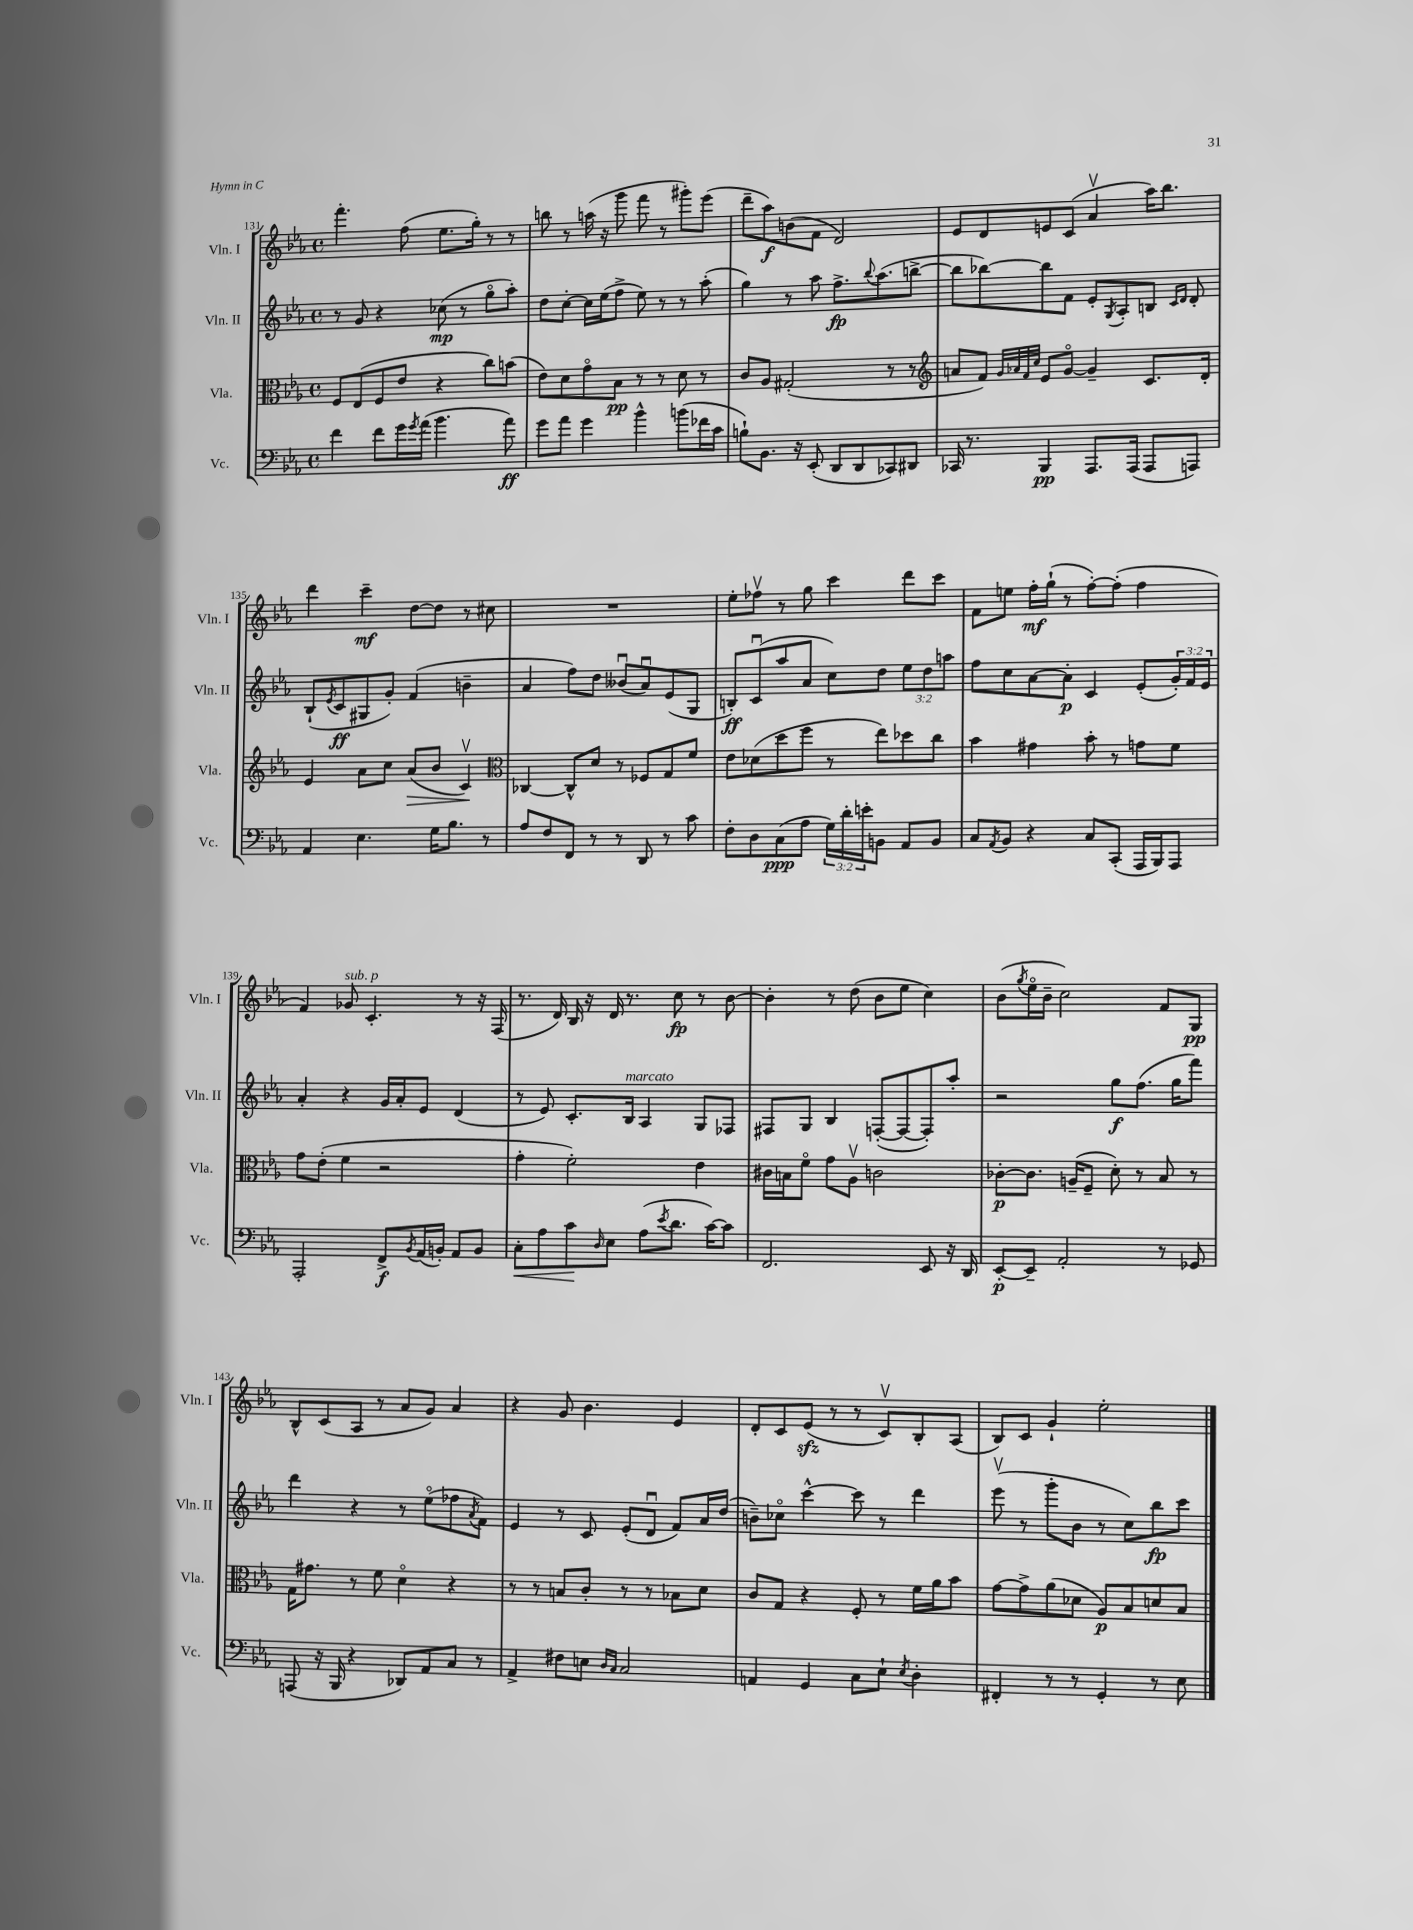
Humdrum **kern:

**kern	**kern	**kern	**kern
*staff4	*staff3	*staff2	*staff1
*clefF4	*clefC3	*clefG2	*clefG2
*k[b-e-a-]	*k[b-e-a-]	*k[b-e-a-]	*k[b-e-a-]
*M4/4	*M4/4	*M4/4	*M4/4
*met(c)	*met(c)	*met(c)	*met(c)
4f\	8F/L	8r	4.fff'\
.	(8E-/	8g/	.
8f\L	8F/	4r	.
16g\L	8e-/J	.	(8ff\
8qg/	.	.	.
(16a-\JJ	.	.	.
4.b-\	4r	(8cc-\	8.ee-\L
.	.	8r	.
.	.	.	16gg'\Jk)
.	8cc\L)	8ggo\L	8r
8a-\)	(8b\J	8aa-'\J)	8r
=	=	=	=
8g\L	8e-\L)	8dd\L	8bb\
8a-\J	8d\	[8cc'\J	8r
4g\	8go\	16cc\]LL	(16aa\
.	.	(16ee-\J	16r
.	8B-\J	8ff^\J	8ggg\
4b-^^\	8r	8ee-\)	8fff\
.	8r	8r	8r
(8b\L	8d\	8r	8ggg#'\L)
16f-\L	8r	(8aa-'\	(8eee-\J
16c\JJ	.	.	.
=	=	=	=
8B`\L)	8c/L	4gg\)	8ddd~\L
8.BB-\J	8A-/J	.	8aa-\)
.	(2G#'/	8r	(8b\
16r	.	.	.
(8EE-'/	.	8aa-\	8f\J
8DD/L	.	8.ff^\L	2d/)
8DD/	.	.	.
.	.	8qqbb-/	.
.	.	(8.aa-\	.
8CC-/)	8r	.	.
8DD#/J	8r	[8bb^\J	.
=	=	=	=
*	*clefG2	*	*
16CC-/	8a/L	8bb\]L	8e-/L
8.r	.	.	.
.	8f/J)	[8bb-\)	8d/
.	32qqg/LLL	.	.
.	32qqa-/	.	.
.	32qqf/	.	.
.	32qqcc/JJJ	.	.
4BBB-/	8e-/L	8bb-\]	8e/
.	[8go/J	8f\J	(8c/J
8.AAA-/L	4g~/]	8e-'/L	4a-v/
.	.	8qG/	.
.	.	8A-'/	.
(16AAA-/Jk	.	.	.
8AAA-/L	8.c/L	8B/J	16aa-\LK)
.	.	.	8.bb-\J
.	.	16qqc/LL	.
.	.	16qqd/JJ	.
8AAA/J)	.	8d'/	.
.	16d'/Jk	.	.
=	=	=	=
4AA-/	4e-/	(8B-`/L	4ddd\
.	.	8qe-/	.
.	.	8c/	.
4.E-\	8a-\L	8G#/	4ccc~\
.	8cc\J	8g'/J)	.
.	(8a-/L	(4f/	[8dd\L
16G\LK	8b-/J	.	8dd\]J
8.B-\J	.	.	.
.	4cv/)	4b~\	8r
8r	.	.	8cc#\
=	=	=	=
*	*clefC3	*	*
8A-/L	[4C-/	4a-/	1r
8F/	.	.	.
8FF/J	8C-^^/]L	8ff\L)	.
8r	8d/J	8dd\J	.
8r	8r	(8b--u/L	.
8DD/	8F-/L	8a-u/)	.
8r	8G/	(8e-/	.
8c\	8f/J	8G/J	.
=	=	=	=
8F'\L	8e-\L	8B'/L)	8ee-'\L
8D\	(8d-\	(8cu/	8ff-v\J
(8C\	8dd\	8aa-/	8r
8A-\J	8ff\J	8a-/J	8gg\
24G\LL)	8r	8cc\L)	4ccc\
24d'\	.	.	.
24e'\J	.	.	.
8BB\J	8ee-\L)	8dd\J	.
8AA-/L	8dd-\	12ee-\L	8ddd\L
.	.	12dd\	.
8BB/J	8cc\J	.	8ccc\J
.	.	12aa\J	.
=	=	=	=
8C/L	4b-\	8ff\L	8f\L
8qAA-/	.	.	.
8BB-/J	.	8cc\	8ee\J
4r	4g#\	[8a-\	16ff'\LL
.	.	.	(16gg`\JJ
.	.	8a-'\]J	8r
8C/L	8b-'\	4c/	[8ff'\L)
(8CC'/J	8r	.	(8ff'\]J
16AAA-/LL	8g\L	(8e-'/L	4ff\
16BBB-/J)	.	.	.
8AAA-/J	8f\J	24g'/L)	.
.	.	24f/	.
.	.	24e-/JJ	.
=	=	=	=
2AAA-'/	8g\L	4a-'/	4f/)
.	(8e-'\J	.	.
.	4f\	4r	8g-/
.	.	.	4.c'/
8FF^/L	2r	16g/LL	.
.	.	16a-'/J	.
8qBB-/	.	.	.
(16AA-/L	.	8e-/J	.
16BB'/JJ)	.	.	.
8AA-/L	.	(4d/	8r
8BB/J	.	.	16r
.	.	.	(16F/
=	=	=	=
8C'\L	4g'\	8r	8.r
8A-\	.	8e-/)	.
.	.	.	16d/)
8c\	2f'\)	8.c'/L	16B-/
.	.	.	16r
16qqD/	.	.	.
8E-\J	.	.	16d/
.	.	16B-/Jk	8.r
(8A-\L	.	4A-/	.
8qe-/	.	.	.
8.d\J	.	.	8cc\
.	4e-\	8G/L	8r
[16c\LK)	.	.	.
8c\]J	.	8F-/J	[8b-\
=	=	=	=
2.FF/	16c#\LL	8F#/L	4b-'\]
.	16B\J	.	.
.	8fo\J	8G/J	.
.	8g\L	4B-/	8r
.	8A-v\J	.	(8dd\
.	2c\	([8F'/L	8b-\L
.	.	8F/_	8ee-\J
8EE-/	.	8F'/])	4cc\)
16r	.	8aa-'/J	.
16DD/	.	.	.
=	=	=	=
[8EE-'/L	[8c-'\L	2r	(8b-\L
.	.	.	8qgg/
8EE-~/]J	8.c-\]J	.	16ee-o\L
.	.	.	16b-~\JJ
2AA-'/	.	.	2cc\)
.	(16A~/LK	.	.
.	8F~/J	.	.
.	8d'\)	8gg\L	.
.	8r	(8.ff\J	.
8r	8B-/	.	8f/L
.	.	16gg\LK	.
8GG-/	8r	8fff\J)	8G/J
=	=	=	=
(8AAA/	16G\LK	4ddd\	8B-^^/L
.	8.g#\J	.	.
16r	.	.	(8c/
16BBB-/	.	.	.
4r	8r	4r	8A-/J
.	8f\	.	8r
8DD-/L)	4do\	8r	8a-/L
8AA-/	.	(8ee-o\L	8g/J)
8C/J	4r	8ff-\	4a-/
.	.	8qa-/	.
8r	.	8f\J)	.
=	=	=	=
4AA-^/	8r	4e-/	4r
.	8r	.	.
8F#\L	8B/L	8r	8g/
8E\J	8c'/J	8c/	4.b-\
16qqD/LL	.	.	.
16qqC/JJ	.	.	.
2C/	8r	(8e-'/L	.
.	8r	8du/J	.
.	8B-\L	8f/L)	4e-/
.	8d\J	16a-/L	.
.	.	(16dd/JJ	.
=	=	=	=
4AA/	8c/L	8b~\L)	8d'/L
.	8G/J	8cc-o\J	8c/
4GG/	4r	[4ccc^^\	(8e-/J
.	.	.	8r
8C\L	8F'/	8ccc\]	8r
8E-`\J	8r	8r	8cv/L)
8qE-/	.	.	.
4D'\	16f\LL	4ddd\	8B-'/
.	16a-\J	.	.
.	8b-\J	.	(8A-/J
=	=	=	=
4FF#'/	[8g\L	(8eee-v\	8B-/L)
.	8g^\]	8r	8c/J
8r	(8a-\	8ggg'\L	4g`/
8r	8d-\J	8b-\J	.
4GG'/	8A-/L)	8r	2ee-'\
.	8B-/	8cc\L)	.
8r	8d/	8bb-\	.
8E-\	8B-/J	8ccc\J	.
==	==	==	==
*-	*-	*-	*-
